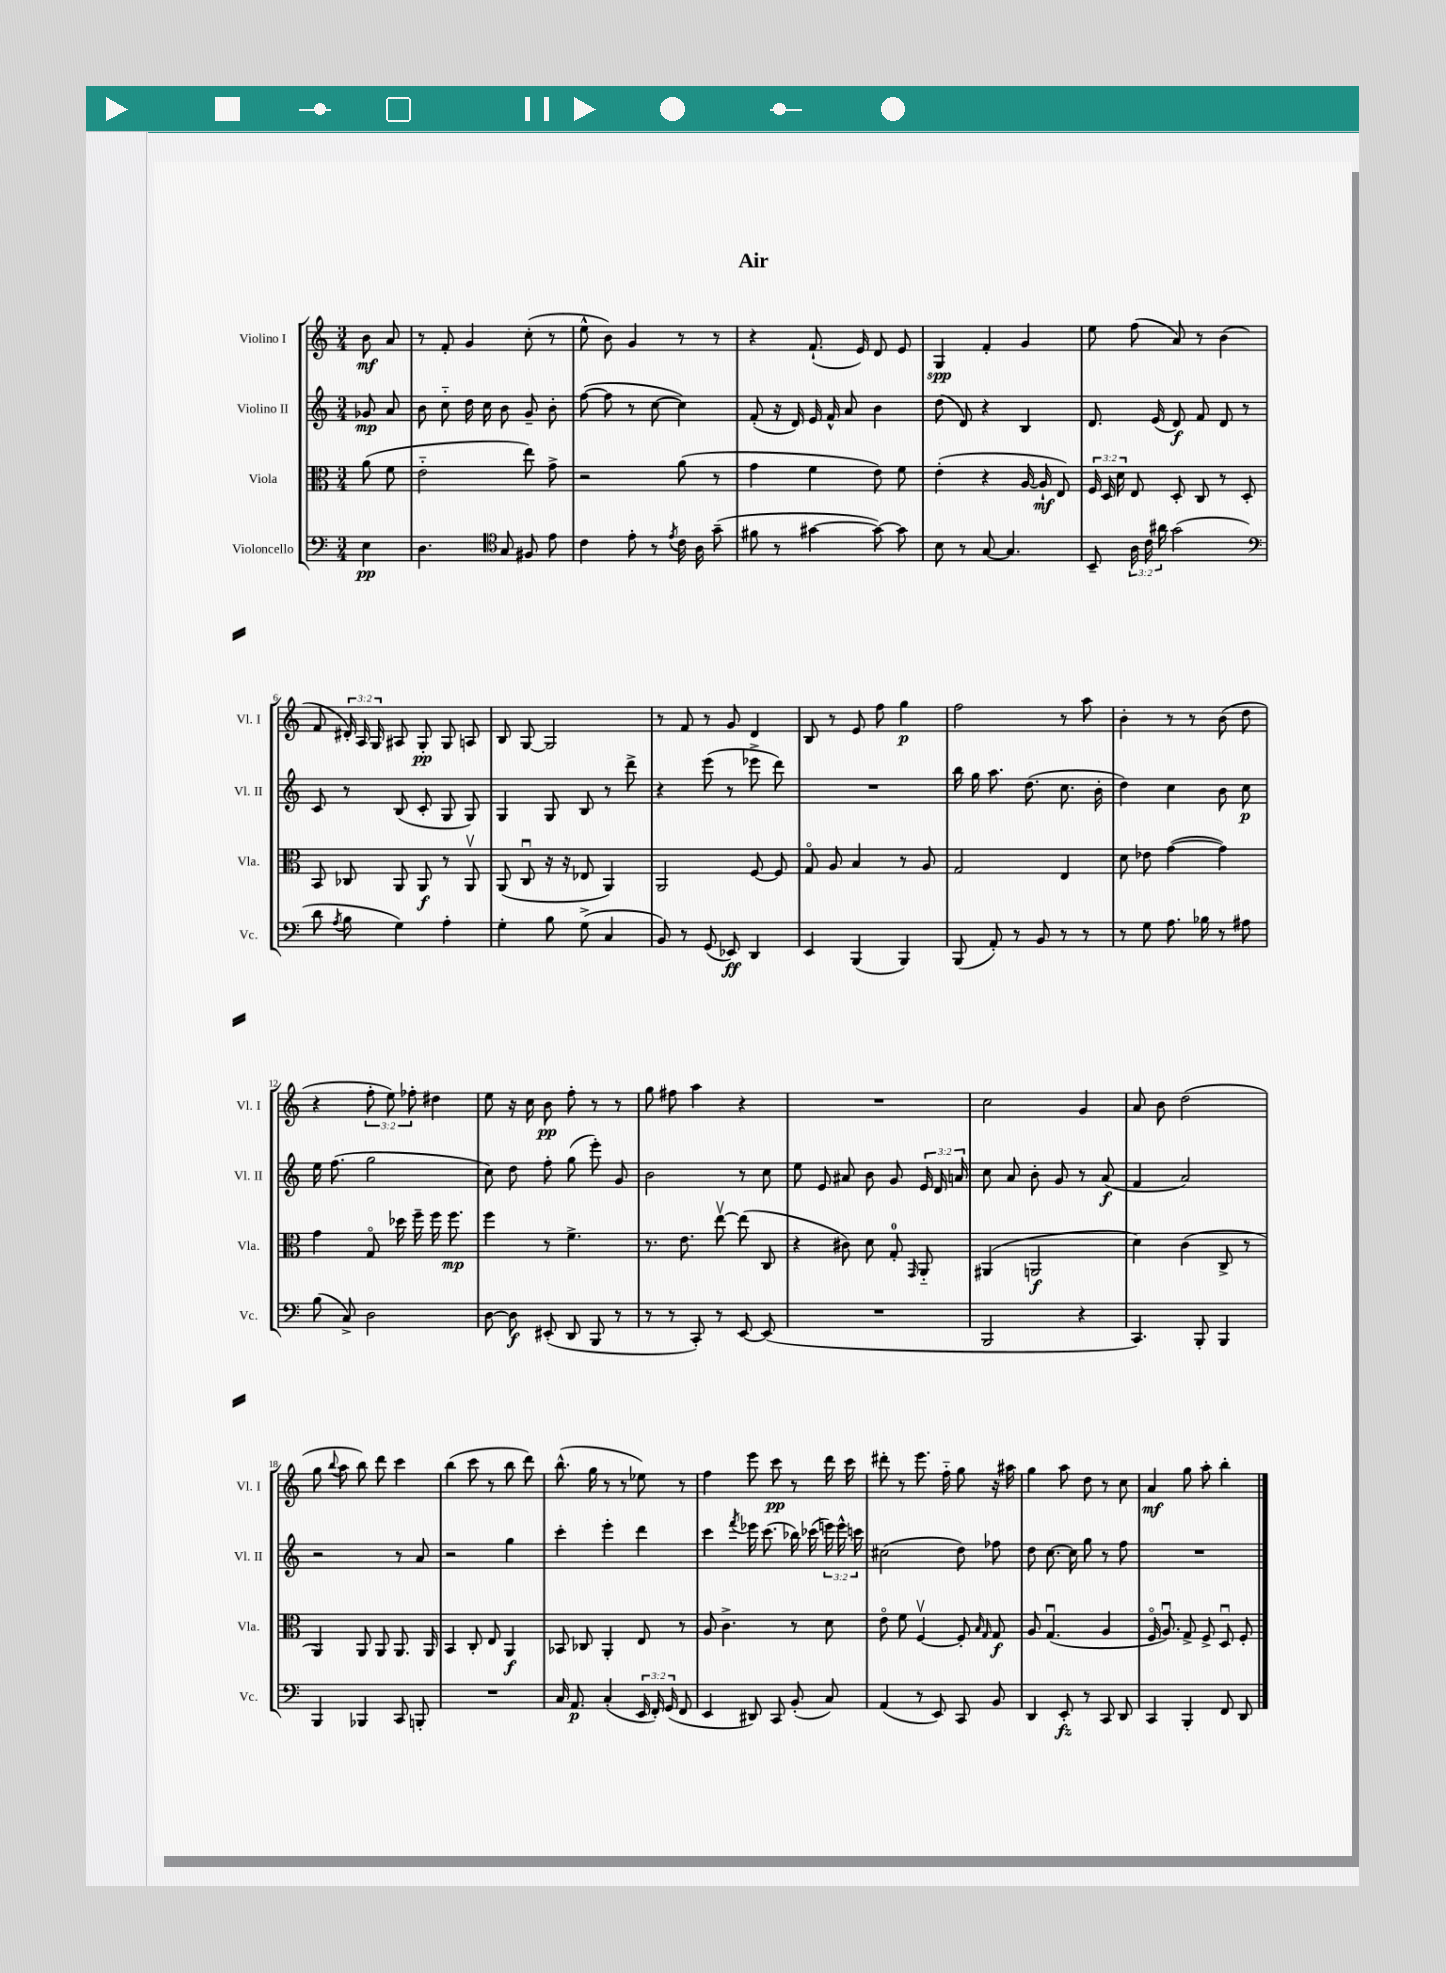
\header { title = "Air" }
<<
\new StaffGroup <<
\new Staff = "s0" \with { instrumentName = "Violino I" shortInstrumentName = "Vl. I" } {
    \clef treble \key c \major \numericTimeSignature \time 3/4 \override Staff.TupletNumber.text = #tuplet-number::calc-fraction-text \partial 4
    \autoBeamOff b'8\mf a'8 |
    r8 f'8-. g'4 c''8-.( r8 |
    e''8-^ b'8) g'4 r8 r8 |
    r4 f'8.-!( e'16) d'8 e'8 |
    g4\spp f'4-. g'4 |
    e''8 f''8( a'8) r8 b'4( |
    f'8 \tuplet 3/2 { dis'16-.) a16 g16 } ais8 g8-.\pp g8 a8 |
    b8 g8~ g2 |
    r8 f'8 r8 g'8 d'4 |
    b8 r8 e'8 f''8 g''4\p |
    f''2 r8 a''8 |
    b'4-. r8 r8 b'8( d''8 |
    r4 \tuplet 3/2 { f''8-. e''8) fes''8-. } dis''4 |
    e''8 r16 c''16 b'8\pp f''8-. r8 r8 |
    g''8 fis''8 a''4 r4 |
    R2. |
    c''2 g'4 |
    a'8 b'8 d''2( |
    g''8 \appoggiatura { b''8 } a''8 b''8) d'''8 c'''4 |
    b''4( c'''8 r8 b''8 d'''8) |
    b''8.-^( g''16 r8 r8 ees''8) r8 |
    f''4 e'''8 c'''8\pp r8 d'''16 c'''16 |
    dis'''8-. r8 e'''8. f''16-_ g''8 r16 ais''16 |
    g''4 a''8 d''8 r8 c''8 |
    a'4\mf g''8 a''8-. b''4-. \bar "|." |
}
\new Staff = "s1" \with { instrumentName = "Violino II" shortInstrumentName = "Vl. II" } {
    \clef treble \key c \major \numericTimeSignature \time 3/4 \override Staff.TupletNumber.text = #tuplet-number::calc-fraction-text \partial 4
    \autoBeamOff ges'8\mp a'8 |
    b'8 c''8-_ d''16 c''16 b'8 g'8-- b'8-. |
    f''8~( f''8 r8 c''8~ c''4) |
    f'8-.( r16 d'16) e'16 f'16-^ a'8 b'4 |
    d''8( d'8) r4 b4 |
    d'8. e'16( d'8\f) f'8 d'8 r8 |
    c'8 r8 b8( c'8-. g8 g8) |
    g4 g8 b8 r8 d'''8-> |
    r4 e'''8( r8 ees'''8-> d'''8) |
    R2. |
    b''16 g''16 a''8. d''8.( c''8. b'16-. |
    d''4) c''4 b'8 c''8\p |
    e''16 f''8.( g''2 |
    c''8) d''8 f''8-. g''8( e'''8-.) g'8 |
    b'2 r8 c''8 |
    e''8 e'8 ais'8 b'8 g'8 \tuplet 3/2 { e'16 d'16 a'16 } |
    c''8 a'8 b'8-. g'8 r8 a'8\f( |
    f'4 a'2) |
    r2 r8 a'8 |
    r2 g''4 |
    c'''4-. e'''4-. d'''4 |
    c'''4 \acciaccatura { f'''8 } ees'''16 c'''8.( bes''16) ces'''16( \tuplet 3/2 { e'''16) e'''16-^ c'''16 } |
    cis''2( d''8) fes''8 |
    d''8 c''8.~ c''16 g''8 r8 f''8 |
    R2. \bar "|." |
}
\new Staff = "s2" \with { instrumentName = "Viola" shortInstrumentName = "Vla." } {
    \clef alto \key c \major \numericTimeSignature \time 3/4 \override Staff.TupletNumber.text = #tuplet-number::calc-fraction-text \partial 4
    \autoBeamOff a'8( f'8 |
    e'2-_ e''8) g'8-> |
    r2 a'8( r8 |
    g'4 f'4 e'8) f'8 |
    e'4-.( r4 a16~ a16-!\mf e8) |
    \tuplet 3/2 { f16 d16 d'16 } e8 d8-. c8 r8 d8-. |
    b,8 ces8 a,8 a,8\f r8 a,8\upbow |
    a,8( c8\downbow r16 r16 ees8 a,4) |
    a,2 f8~ f8 |
    g8\flageolet a8 b4 r8 a8 |
    g2 e4 |
    d'8 ees'8 g'4~( g'4) |
    g'4 g8\flageolet des''16 f''16-- f''16 f''8.\mp |
    f''4 r8 f'4.-> |
    r8. e'8. e''8~\upbow e''8( c8 |
    r4 cis'8) d'8 g8-0-. \grace { g,16 } a,8-_ |
    ais,4( a,2\f |
    d'4) c'4( c8-> r8 |
    a,4) a,8 a,8 a,8. a,16 |
    b,4 c8-. e8 a,4\f |
    bes,8 ces8 a,4-. e8 r8 |
    a8 c'4.-> r8 d'8 |
    e'8\flageolet f'8 f4~\upbow f8-. \grace { b16 g16 } g8\f |
    a8 g4.\downbow( a4 |
    f16\flageolet a8.\downbow) g8-> f8-> d8\downbow f8-. \bar "|." |
}
\new Staff = "s3" \with { instrumentName = "Violoncello" shortInstrumentName = "Vc." } {
    \clef bass \key c \major \numericTimeSignature \time 3/4 \override Staff.TupletNumber.text = #tuplet-number::calc-fraction-text \partial 4
    \autoBeamOff e4\pp |
    d4. \clef tenor g8 fis8 e'8 |
    c'4 e'8-. r8 \acciaccatura { e'8 } c'16 a16 g'8--( |
    fis'8 r8 gis'4~ gis'8~) gis'8 |
    b8 r8 g8~ g4. |
    b,8-- \tuplet 3/2 { a16 c'16 ais'16 } g'2( |
    \clef bass d'8 \acciaccatura { a8 } b8 g4) a4-. |
    g4-. b8 g8->( c4 |
    b,8) r8 g,8( ees,8\ff) d,4 |
    e,4 b,,4( b,,4) |
    b,,8( a,8-.) r8 b,8 r8 r8 |
    r8 g8 a8. bes16 r8 ais8 |
    b8( c8->) d2 |
    d8~ d8\f eis,8-.( d,8 b,,8 r8 |
    r8 r8 c,8-.) r8 e,8~ e,8( |
    R2. |
    b,,2 r4 |
    c,4.) b,,8-. b,,4 |
    b,,4 bes,,4 c,8 b,,8-. |
    R2. |
    c16 a,8.\p c4-.( \tuplet 3/2 { e,16 f,16-.) g,16( } f,8 |
    e,4 dis,8) c,8 b,8-.( c8) |
    a,4( r8 e,8) c,8 b,8 |
    d,4 e,8-.\fz r8 c,8 d,8 |
    c,4 b,,4-. f,8 d,8 \bar "|." |
}
>>
>>
